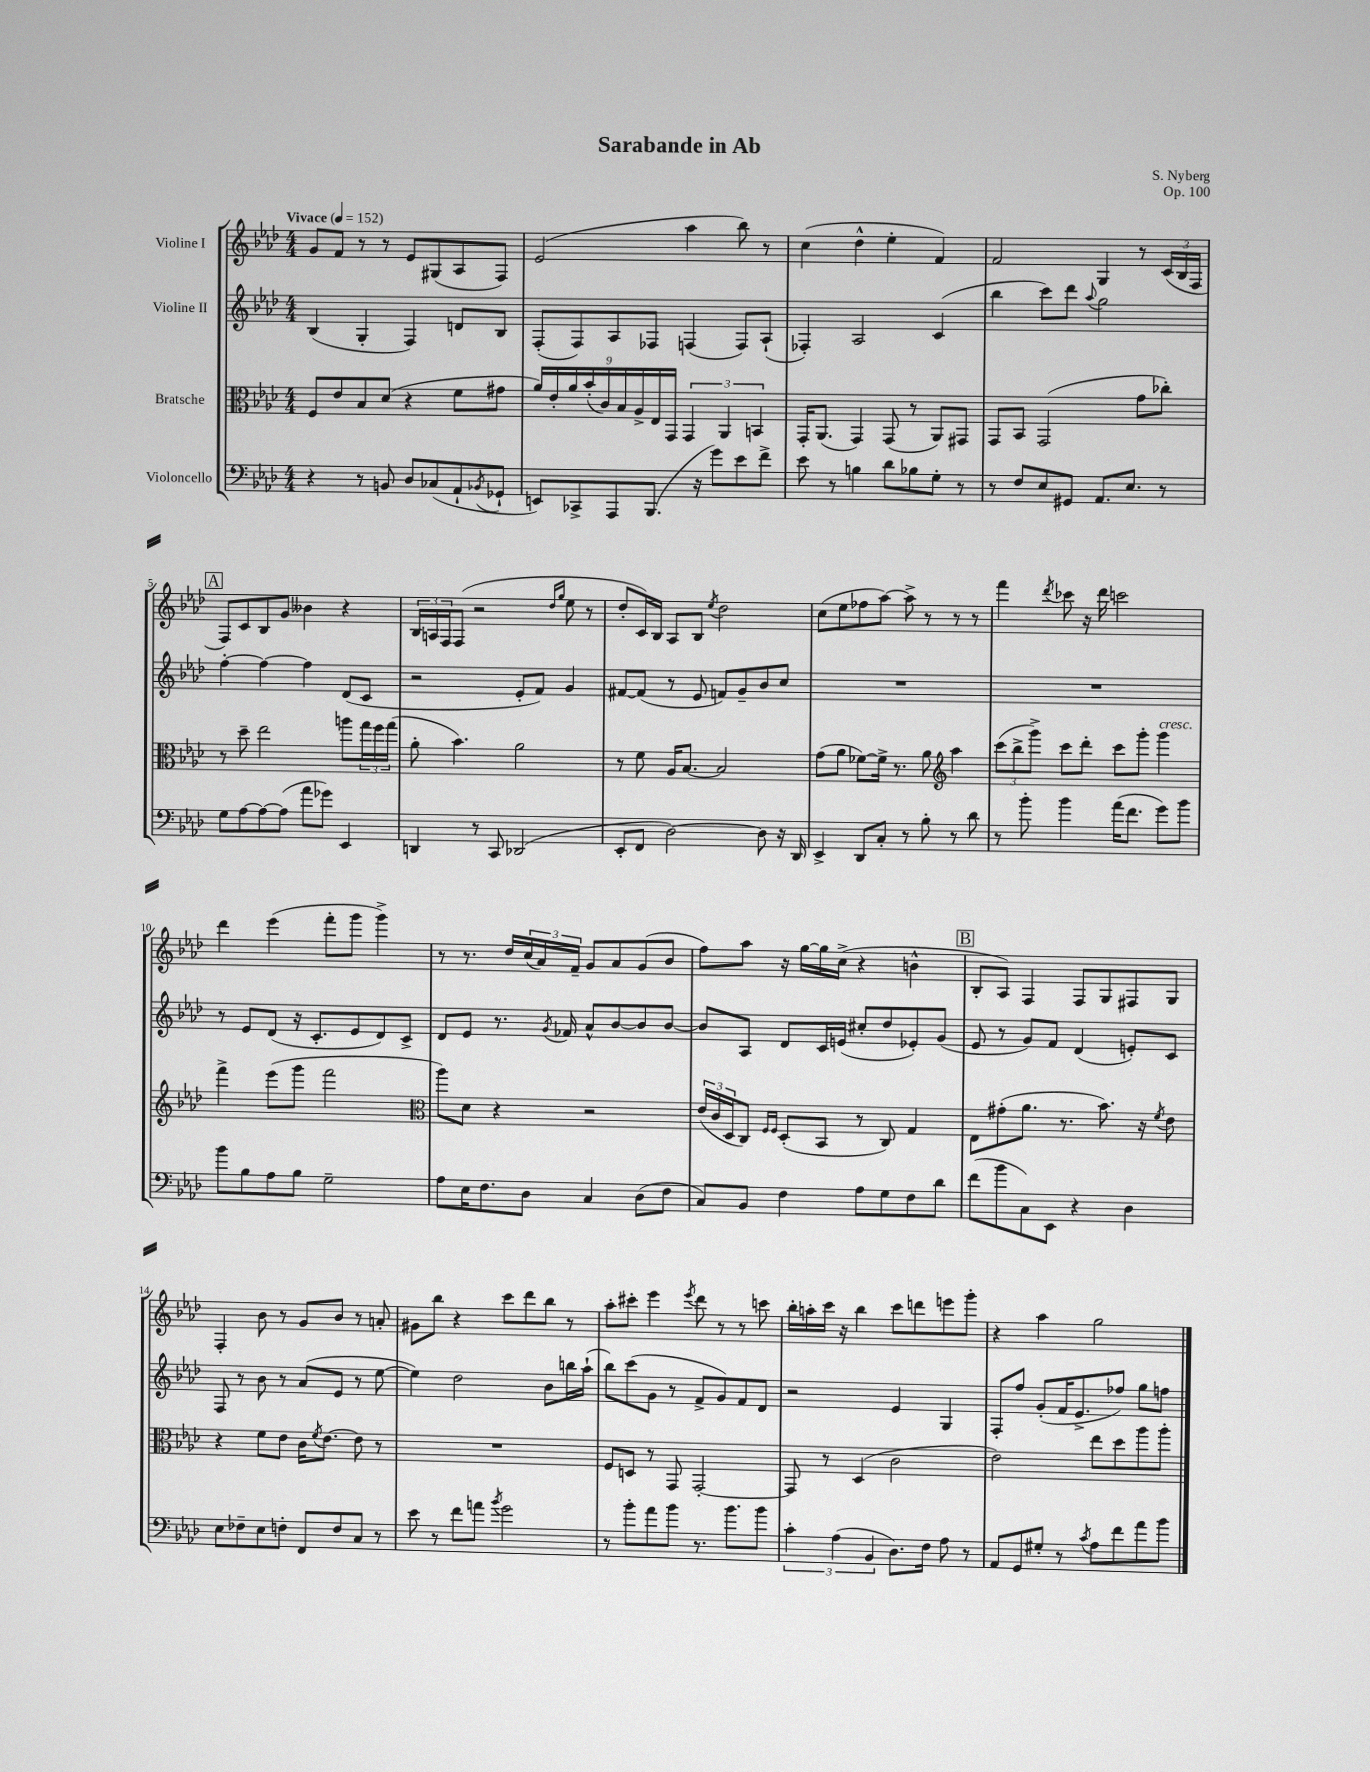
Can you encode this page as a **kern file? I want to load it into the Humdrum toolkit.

**kern	**kern	**kern	**kern
*staff4	*staff3	*staff2	*staff1
*clefF4	*clefC3	*clefG2	*clefG2
*k[b-e-a-d-]	*k[b-e-a-d-]	*k[b-e-a-d-]	*k[b-e-a-d-]
*M4/4	*M4/4	*M4/4	*M4/4
*MM152	*MM152	*MM152	*MM152
4r	8F	(4B-	8g
.	8e-	.	8f
8r	8B-	4G'	8r
8BB	(8d-	.	8r
8D-	4r	4F)	8e-
(8C-	.	.	(8G#
8AA-`	8f	8d	8A-
8qBB-	.	.	.
8GG-`	8g#	8B-	8F)
=	=	=	=
8EE)	18a-)	(8F'	(2e-
.	18e-'	.	.
.	18a-	.	.
8CC-^	.	8F)	.
.	(18b-'	.	.
.	18c)	.	.
8AAA-	.	8A-	.
.	18B-	.	.
.	18A-^	.	.
(8.BBB-	.	8F-	.
.	18E-	.	.
.	18GG	.	.
.	6GG	(4F	4aa-
16r	.	.	.
8g)	.	.	.
.	6AA-	.	.
8e-	.	8F)	8bb-)
.	6BB	.	.
8f^	.	(8A-`	8r
=	=	=	=
8e-	16GG'	4F-')	(4cc
.	(8.AA-	.	.
8r	.	.	.
4B	4GG)	2A-	4dd-^^
8d-	(8GG	.	4ee-'
8B-	8r	.	.
8G'	8AA-)	(4c	4f)
8r	8GG#	.	.
=	=	=	=
8r	8GG	4bb-	2f
8F	8BB-	.	.
8E-	(2GG	8ccc)	.
8GG#	.	8ddd-	.
.	.	8qqaa-	.
8.AA-	.	2gg	4G
8.E-	.	.	.
.	8g	.	8r
8r	8cc-')	.	(24c
.	.	.	24B-
.	.	.	24F
=	=	=	=
8G	8r	[4ff'	8F)
[8A-	8dd-~	.	8c
8A-_	2ee-	4ff_	8B-
(8A-]	.	.	8g
8a-	.	4ff]	4b--
8g-)	.	.	.
4EE-	8aa	(8d-	4r
.	24gg	8c	.
.	24ff	.	.
.	(24gg	.	.
=	=	=	=
4DD	8a-'	2r	24B-
.	.	.	24A
.	.	.	24F
.	4.b-)	.	(8F
8r	.	.	2r
8CC	.	.	.
(2DD-	2a-	8e-'	.
.	.	8f)	.
.	.	.	16qqdd-
.	.	.	16qqgg
.	.	4g	8ee-
.	.	.	8r
=	=	=	=
8EE-'	8r	[8f#	8dd-'
8FF	8f	(8f#]	16c)
.	.	.	16B-
[2D-)	16A-	8r	8A-
.	[8.B-	.	.
.	.	8e-	8B-
.	.	.	8qee-
.	2B-]	8f)	2dd-
.	.	8g~	.
8D-]	.	8b-	.
16r	.	8cc	.
16DD-	.	.	.
=	=	=	=
4EE-^	(8g	1r	(8cc
.	8a-	.	8ee-
8DD-	[8f-)	.	8ff-
8C'	16f-^]	.	[8aa-)
.	8.r	.	.
8r	.	.	8aa-^]
8B-'	8a-	.	8r
*	*clefG2	*	*
8r	4aa-	.	8r
8d-	.	.	8r
=	=	=	=
8r	(12ccc	1r	4fff
.	12bb-^	.	.
8b-'	.	.	.
.	12ggg^)	.	.
.	.	.	8qddd-
4b-	8ccc	.	8ccc-
.	8ddd-'	.	16r
.	.	.	16ddd-
(16a-	8ccc	.	2ccc
8.f	.	.	.
.	8ggg'	.	.
8g)	4ggg	.	.
8b-	.	.	.
=	=	=	=
8b-	4fff^	8r	4ddd-
8B-	.	8e-	.
8A-	(8eee-	(8d-	(4eee-
8B-	8ggg	16r	.
.	.	8.c'	.
2G~	2fff	.	8fff'
.	.	8e-	8ggg
.	.	8d-)	4ggg^)
.	.	8c^	.
=	=	=	=
*	*clefC3	*	*
8A-	8aa-)	8d-	8r
16E-	8d-	8e-	8.r
8.F	.	.	.
.	4r	8.r	.
.	.	.	16dd-
8D-	.	.	(24cc
.	.	.	24a-)
.	.	8qg	.
.	.	16f-	.
.	.	.	24f~
4C	2r	8a-^^	8g
.	.	[8b-	8a-
(8D-	.	8b-]	(8g
8F	.	[8b-	8b-
=	=	=	=
8C)	(24e-	8b-]	8ff)
.	24c	.	.
.	24D-	.	.
8BB-	8C)	8A-	8aa-
.	16qqF	.	.
.	16qqF	.	.
4F	(8D-'	8d-	16r
.	.	.	[16gg
.	8BB-	16c	16gg]
.	.	(16e	(16cc^
8A-	8r	8cc#'	4r
8G	8C)	8dd-	.
8F	4G	8e-')	4b^^
8d-	.	(8g	.
=	=	=	=
(8f	8E-	8e-	8B-'
8b-	(8g#'	8r	8A-)
8C)	8.a-	8g)	4F
8EE-	.	8f	.
.	8.r	.	.
4r	.	(4d-	8F
.	8.b-)	.	8G
4D-	.	8e')	8F#
.	16r	.	.
.	8qf	.	.
.	8e-	8c	8G
=	=	=	=
8E-	4r	8F	4F'
8F-~	.	8r	.
8E-	8f	8b-	8b-
8F'	8e-	8r	8r
8FF	16c	(8a-	8g
.	8qf	.	.
.	[8.e-	.	.
8F	.	8e-	8b-
8C	8e-]	8r	8r
8r	8r	[8ee-	8a'
=	=	=	=
8e-	1r	4ee-])	8g#
8r	.	.	8bb-
8f	.	2dd-	4r
8a	.	.	.
8qb-	.	.	.
2g	.	.	8ccc
.	.	.	8ddd-
.	.	8b-	8bb-
.	.	16bb	8r
.	.	(16aa-`	.
=	=	=	=
8r	8F	8bb-)	8aa-'
8b-'	8D	(8ccc	8ccc#'
8a-	8r	8g	4eee-
8b-	8GG	8r	.
.	.	.	8qeee-
8.r	[2GG'	8f^	8ddd-
.	.	8g)	8r
8.b-	.	.	.
.	.	8f	8r
8b-	.	8d-	8ccc
=	=	=	=
6c'	8GG]	2r	16bb-'
.	.	.	16aa'
.	8r	.	16ccc
(6A-	.	.	.
.	.	.	16r
.	(4D-	.	4bb-
6BB-	.	.	.
8.D-)	2c	4e-	8ccc
.	.	.	8ddd
16F	.	.	.
8A-	.	4G	8eee
8r	.	.	8ggg'
=	=	=	=
8AA-	2e-)	8F'	4r
8GG	.	8ff	.
8G#'	.	(8g'	4aa-
8r	.	16f	.
.	.	8.e-^	.
8qc	.	.	.
8A-	8ee-	.	2gg
8f	8dd-	8ff-)	.
8a-	8aa-	8gg	.
8b-	8aa-'	8ff	.
==	==	==	==
*-	*-	*-	*-
